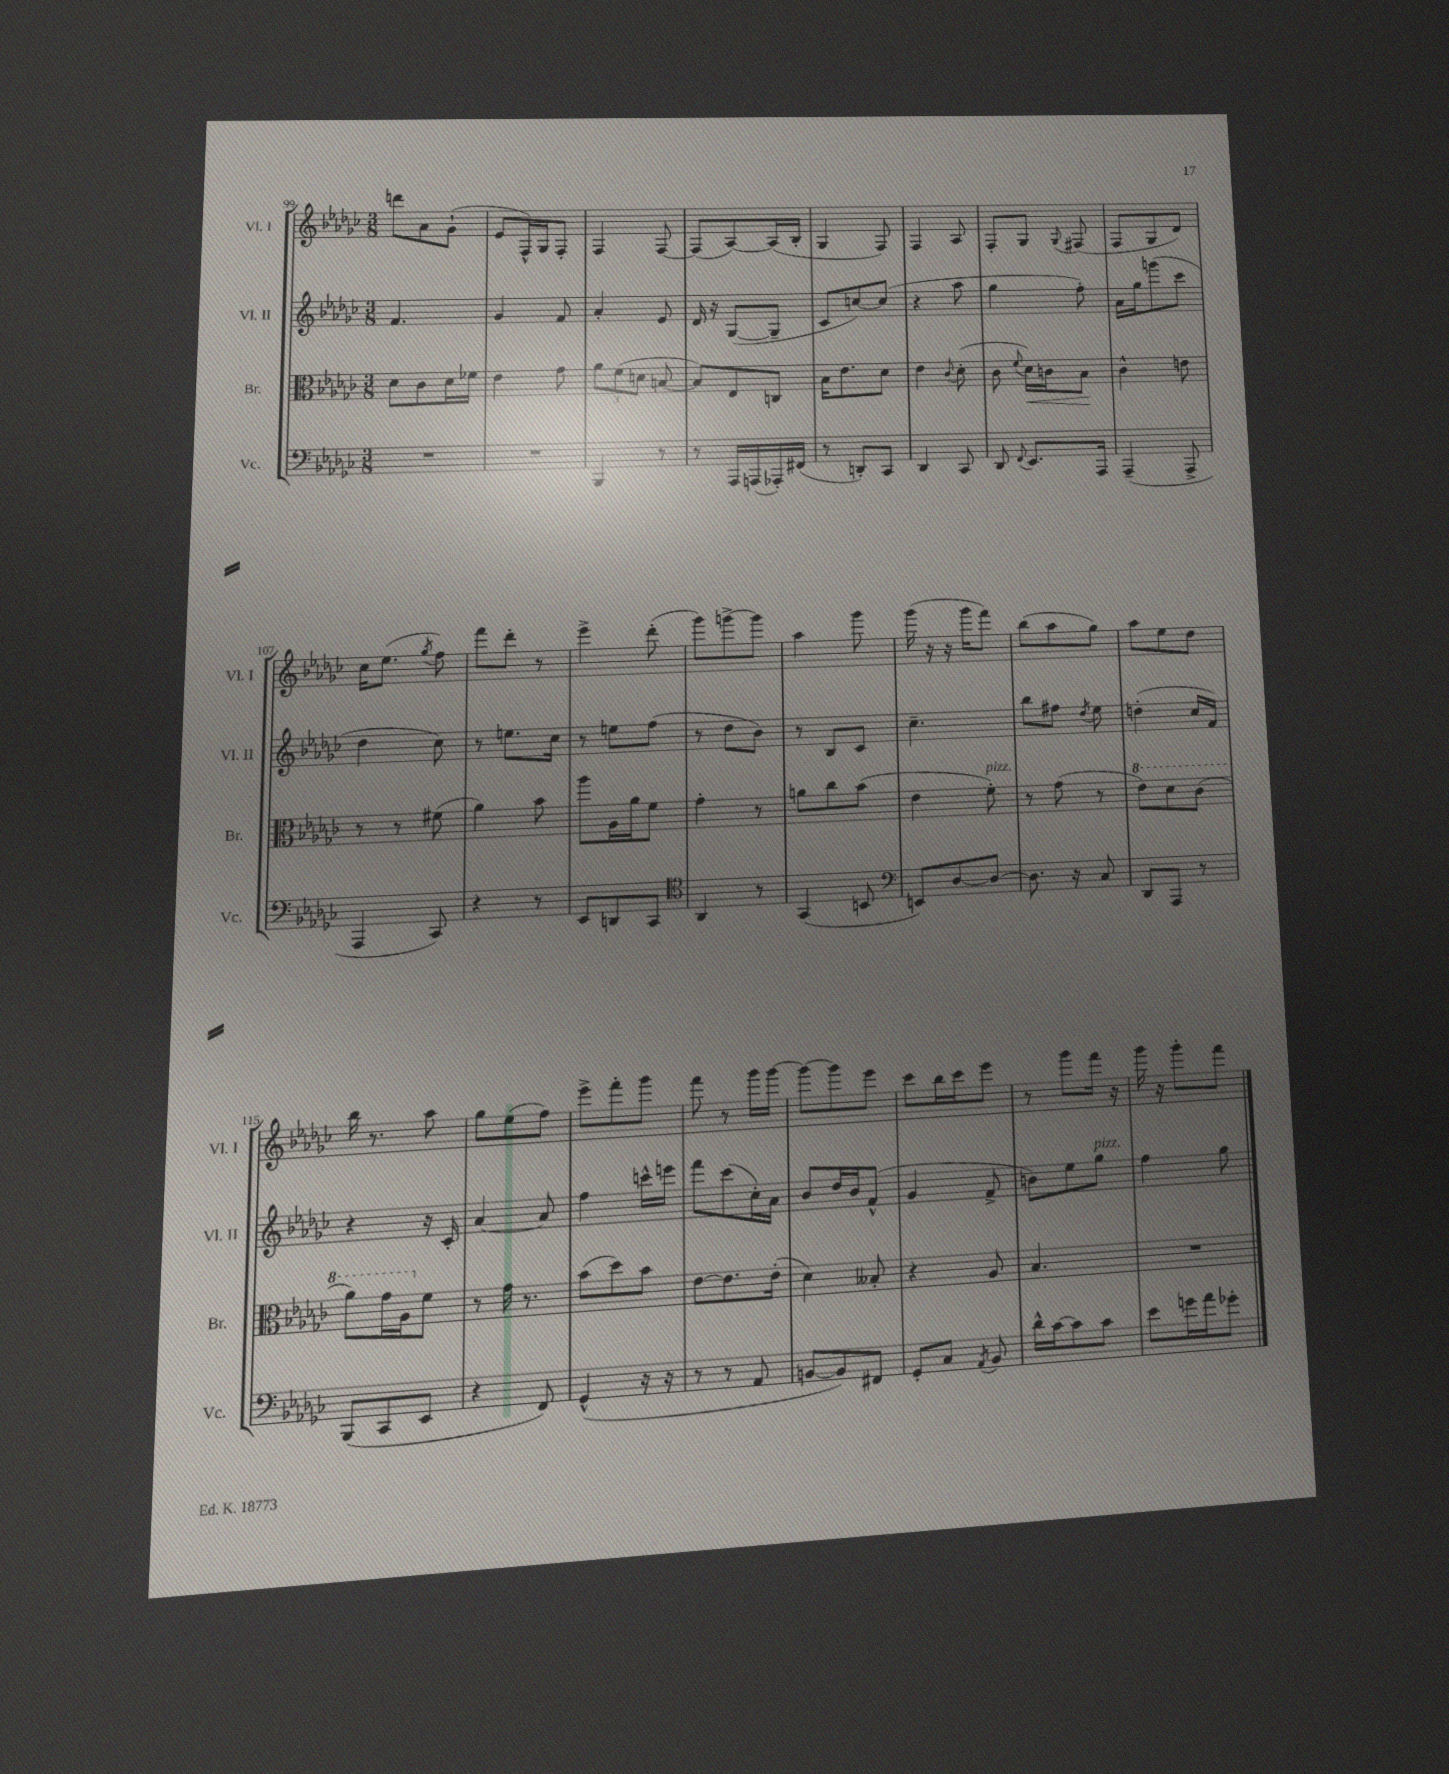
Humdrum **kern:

**kern	**kern	**kern	**kern
*staff4	*staff3	*staff2	*staff1
*clefF4	*clefC3	*clefG2	*clefG2
*k[b-e-a-d-g-c-]	*k[b-e-a-d-g-c-]	*k[b-e-a-d-g-c-]	*k[b-e-a-d-g-c-]
*M3/8	*M3/8	*M3/8	*M3/8
4.r	8d-	4.f	8ddd
.	8c-	.	8a-
.	16d-	.	(8g-`
.	16f-	.	.
=	=	=	=
4.r	4e-	4g-	8e-
.	.	.	16F^^)
.	.	.	16G-
.	8g-	8f	8F'
=	=	=	=
4BBB-	12a-	4a-'	4F
.	(12f	.	.
.	12d	.	.
8r	[8B	8e-	[8F
=	=	=	=
8r	8B])	16d-	(8F]
.	.	16r	.
16AAA-	8E-	([8G-	[8A-)
(16AAA	.	.	.
16AAA-')	8C	8G-~]	(16A-]
(16FF#	.	.	16B-'
=	=	=	=
8r	16B-	8c-	4G-
.	8.e-	.	.
8DD')	.	[8cc)	.
8CC-	8d-	(8cc]	8F)
=	=	=	=
4DD-	4e-	4r	4F
.	8qqc-	.	.
8CC-	(8d-'	8aa-	8A-
=	=	=	=
8DD-	8c-	4gg-	8F'
8qqFF	8qqf	.	.
8.EE-	16d-)	.	8G-
.	16c	.	.
.	.	.	8qqG-
.	8B-	8ff')	(8F#
16AAA-	.	.	.
=	=	=	=
(4AAA-~	4c-^^	16a-	8F
.	.	16gg-	.
.	.	(8ggg	8G-
8AAA-^	8e	8ccc-	8d-)
=	=	=	=
4AAA-	8r	4dd-	16cc-
.	.	.	(8.ee-
.	8r	.	.
.	.	.	8qgg-
8CC-)	(8f#	8cc-)	8ff)
=	=	=	=
4r	4a-)	8r	8fff
.	.	8.ee	8ddd-'
8r	8b-	.	8r
.	.	16cc-	.
=	=	=	=
8EE-	8aa-	8r	4eee-^
8DD	16A-	8ee	.
.	16a-	.	.
8CC-	8f	(8ff	(8ddd-'
=	=	=	=
*clefC4	*	*	*
4AA-	4g-'	8r	8ggg-)
.	.	8dd-	[8ggg^
8r	8r	8b-)	8ggg]
=	=	=	=
(4GG-	8a	8r	4aa-
.	8cc-	8B-	.
8BB	(8b-	8c-	8ggg-
=	=	=	=
*clefF4	*	*	*
8EE)	4e-	4.cc-~	(16ggg-
.	.	.	16r
[8D-	.	.	16r
.	.	.	16ggg-
8D-_	8f')	.	8fff)
=	=	=	=
8.D-]	8r	8bb-	(8bb-
.	(8g-	8ff#	8aa-
16r	.	.	.
.	.	8qdd-	.
8C-	8r	8ee-	8gg-)
=	=	=	=
8DD-	8ee-)	(4dd'	8aa-
8AAA-	8dd-	.	8ee-
8r	(8cc-	16cc-	8dd-
.	.	16f)	.
=	=	=	=
(8BBB-	8aa-)	4r	16bb-
.	.	.	8.r
8CC-	16gg-	.	.
.	16a-	.	.
8EE-	8f	16r	8aa-
.	.	16c-'	.
=	=	=	=
4r	8r	[4a-	8gg-
.	16g-	.	(8ee-
.	8.r	.	.
8FF)	.	8a-]	8ff)
=	=	=	=
(4GG-^^	(8b-	4ff	8eee-^
.	8dd-)	.	8fff'
16r	8b-	16ccc^^	8ggg-
16r	.	16eee	.
=	=	=	=
8r	[8e-	8fff	8fff
8r	8.e-]	(8ccc-	8r
8AA-	.	16cc-')	16ggg-
.	(16e-'	16a-	[16ggg-
=	=	=	=
[8BB	4d-)	8b-	8ggg-_
8BB])	.	16dd-	8ggg-]
.	.	16b-	.
8FF#	8B--'	(8f^^	8eee-
=	=	=	=
8GG-'	4r	4g-	8ccc-
8C-	.	.	16bb-
.	.	.	16ccc-
8qAA-	.	.	.
8BB-	8A-	8f^	8eee-
=	=	=	=
16d-^^	4.B-	8b)	8r
[16c-	.	.	.
8c-]	.	8ee-	8ggg-
8c-	.	8gg-	16fff
.	.	.	16r
=	=	=	=
8e-	4.r	4ff	16ggg-
.	.	.	16r
16g	.	.	8ggg-'
16a-	.	.	.
8g-'	.	8gg-	8fff
==	==	==	==
*-	*-	*-	*-
